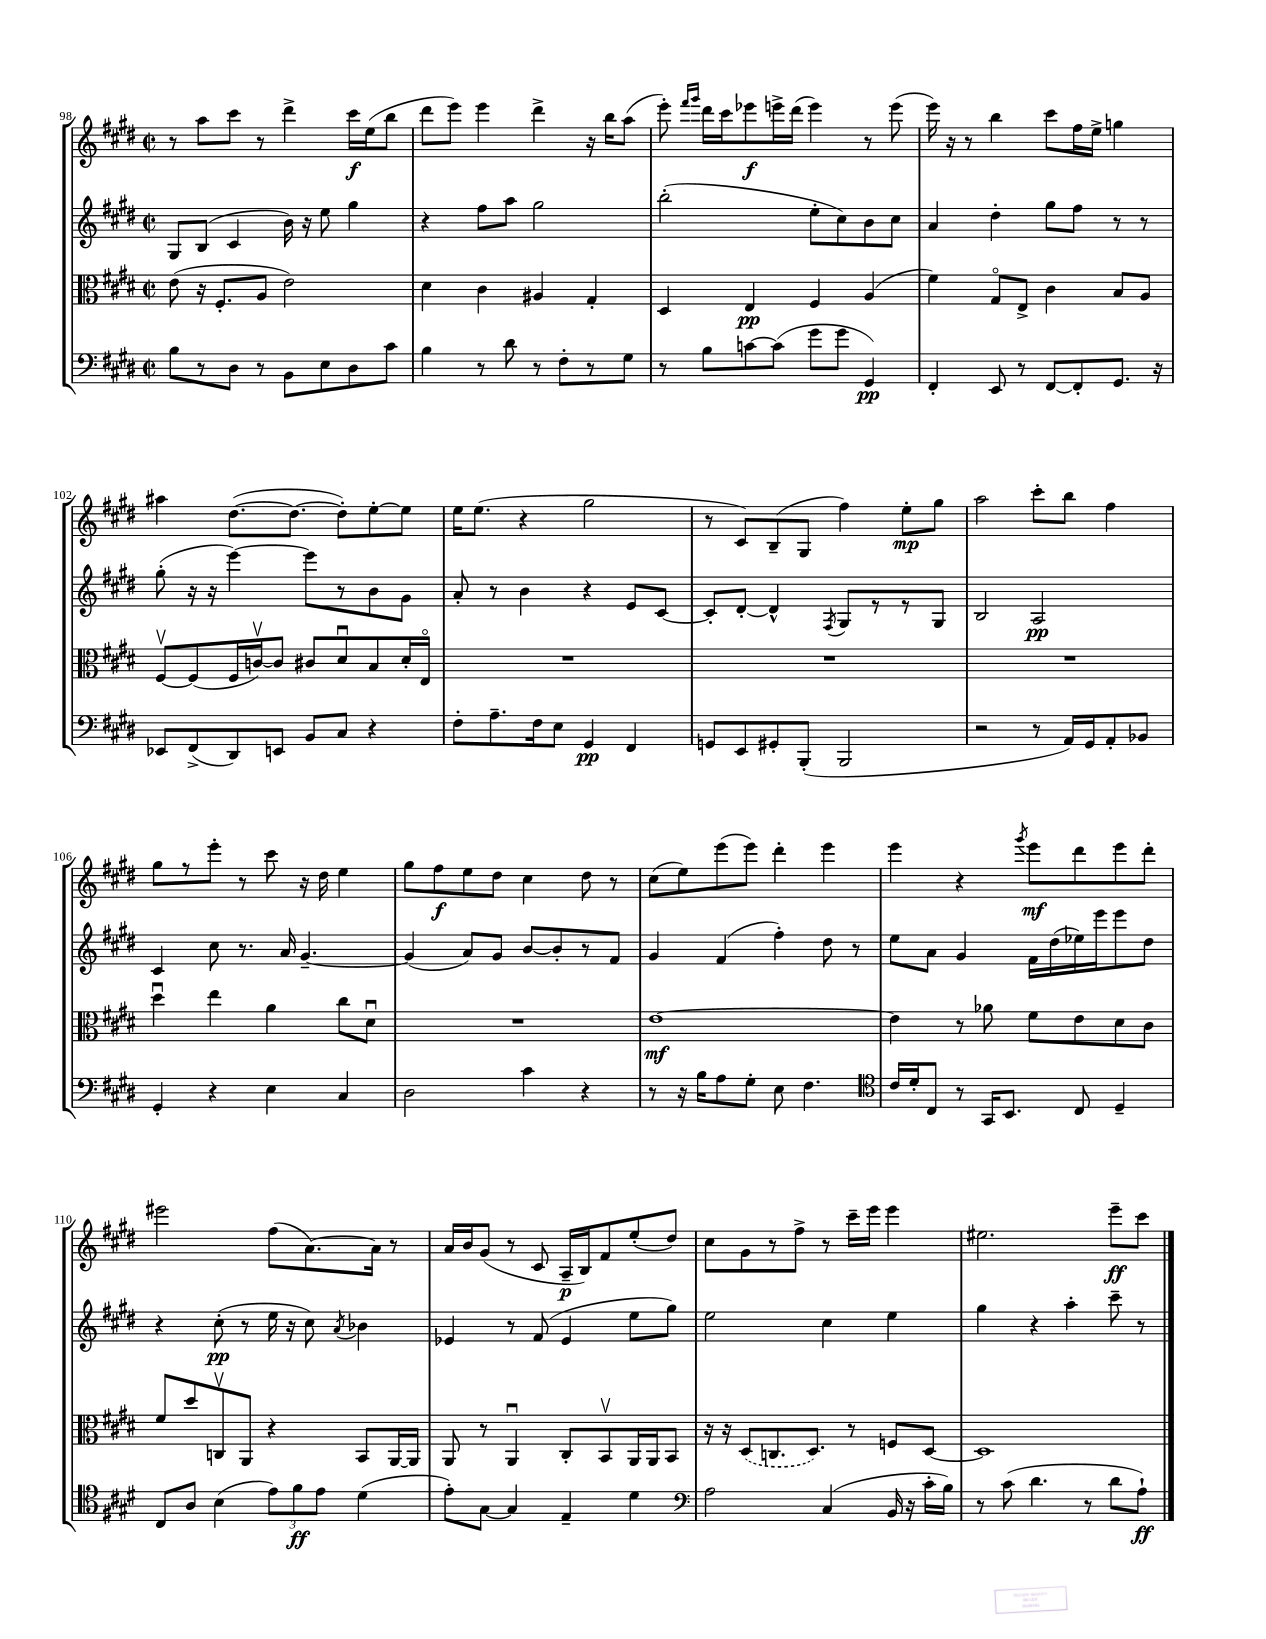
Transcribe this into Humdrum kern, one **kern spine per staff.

**kern	**dynam	**kern	**dynam	**kern	**dynam	**kern	**dynam
*part4	*part4	*part3	*part3	*part2	*part2	*part1	*part1
*staff4	*staff4	*staff3	*staff3	*staff2	*staff2	*staff1	*staff1
*clefF4	*	*clefC3	*	*clefG2	*	*clefG2	*
*k[f#c#g#d#]	*	*k[f#c#g#d#]	*	*k[f#c#g#d#]	*	*k[f#c#g#d#]	*
*M2/2	*	*M2/2	*	*M2/2	*	*M2/2	*
*met(c|)	*	*met(c|)	*	*met(c|)	*	*met(c|)	*
=98	=98	=98	=98	=98	=98	=98	=98
8B\L	.	(8e\	.	8G#/L	.	8r	.
8r	.	16r	.	(8B/J	.	8aa\L	.
.	.	8.F#'/L	.	.	.	.	.
8D#\J	.	.	.	4c#/	.	8ccc#\J	.
8r	.	8A/J	.	.	.	8r	.
8BB\L	.	2e\)	.	16b\)	.	4ddd#^\	.
.	.	.	.	16r	.	.	.
8E\	.	.	.	8ee\	.	.	.
8D#\	.	.	.	4gg#\	.	16ccc#\LL	f
.	.	.	.	.	.	(16ee\J	.
8c#\J	.	.	.	.	.	8bb\J	.
=99	=99	=99	=99	=99	=99	=99	=99
4B\	.	4d#\	.	4r	.	8ddd#\L	.
.	.	.	.	.	.	8eee\J)	.
8r	.	4c#\	.	8ff#\L	.	4eee\	.
8d#\	.	.	.	8aa\J	.	.	.
8r	.	4A#X/	.	2gg#\	.	4ddd#^\	.
8F#'\L	.	.	.	.	.	.	.
8r	.	4G#'/	.	.	.	16r	.
.	.	.	.	.	.	16bb\KL	.
8G#\J	.	.	.	.	.	(8aa\J	.
=100	=100	=100	=100	=100	=100	=100	=100
8r	.	4D#/	.	(2bb'\	.	8eee'\)	.
.	.	.	.	.	.	16qqfff#/LL	.
.	.	.	.	.	.	16qqggg#/JJ	.
8B\L	.	.	.	.	.	16ddd#\LL	.
.	.	.	.	.	.	16ccc#\J	.
[8cn\	.	4E/	pp	.	.	8eee-X\	f
(8c\J]	.	.	.	.	.	16eeen^\L	.
.	.	.	.	.	.	(16ddd#\JJ	.
8g#\L	.	4F#/	.	8ee'\L	.	4eee\)	.
8g#\J	.	.	.	8cc#\)	.	.	.
4GG#/)	pp	(4A/	.	8b\	.	8r	.
.	.	.	.	8cc#\J	.	(8eee\	.
=101	=101	=101	=101	=101	=101	=101	=101
4FF#'/	.	4f#\)	.	4a/	.	16eee\)	.
.	.	.	.	.	.	16r	.
.	.	.	.	.	.	8r	.
8EE/	.	8G#/L	.	4dd#'\	.	4bb\	.
8r	.	8E^/J	.	.	.	.	.
[8FF#/L	.	4c#\	.	8gg#\L	.	8ccc#\L	.
8FF#'/]	.	.	.	8ff#\J	.	16ff#\L	.
.	.	.	.	.	.	16ee^\JJ	.
8.GG#/J	.	8B/L	.	8r	.	4ggn\	.
.	.	8A/J	.	8r	.	.	.
16r	.	.	.	.	.	.	.
!!LO:LB:g=z
=102	=102	=102	=102	=102	=102	=102	=102
8EE-X/L	.	[8F#v/L	.	(8gg#'\	.	4aa#X\	.
(8FF#^/	.	(8F#/]	.	16r	.	.	.
.	.	.	.	16r	.	.	.
8DD#/)	.	16F#/L	.	[4eee\)	.	([8.dd#\L	.
.	.	[16cnv/J)	.	.	.	.	.
8EEn/J	.	8c/J]	.	.	.	.	.
.	.	.	.	.	.	8.dd#\J_	.
8BB/L	.	8c#X/L	.	8eee\L]	.	.	.
8C#/J	.	8d#u/	.	8r	.	8dd#'\L])	.
4r	.	8B/	.	8b\	.	[8ee'\	.
.	.	16d#'/L	.	8g#\J	.	8ee\J]	.
.	.	16E/JJ	.	.	.	.	.
=103	=103	=103	=103	=103	=103	=103	=103
8F#'\L	.	1r	.	8a'/	.	16ee\KL	.
.	.	.	.	.	.	(8.ee\J	.
8.A~\	.	.	.	8r	.	.	.
.	.	.	.	4b\	.	4r	.
16F#\k	.	.	.	.	.	.	.
8E\J	.	.	.	.	.	.	.
4GG#/	pp	.	.	4r	.	2gg#\	.
4FF#/	.	.	.	8e/L	.	.	.
.	.	.	.	[8c#/J	.	.	.
=104	=104	=104	=104	=104	=104	=104	=104
8GGn/L	.	1r	.	8c#'/L]	.	8r	.
8EE/	.	.	.	[8d#'/J	.	8c#/L)	.
8GG#X'/	.	.	.	4d#^^/]	.	(8B~/	.
(8BBB'/J	.	.	.	.	.	8G#/J	.
.	.	.	.	8qF#/	.	.	.
2BBB/	.	.	.	8G#/L	.	4ff#\)	.
.	.	.	.	8r	.	.	.
.	.	.	.	8r	.	8ee'\L	mp
.	.	.	.	8G#/J	.	8gg#\J	.
=105	=105	=105	=105	=105	=105	=105	=105
2r	.	1r	.	2B/	.	2aa\	.
8r	.	.	.	2A/	pp	8ccc#'\L	.
16AA/LL)	.	.	.	.	.	8bb\J	.
16GG#/J	.	.	.	.	.	.	.
8AA'/	.	.	.	.	.	4ff#\	.
8BB-X/J	.	.	.	.	.	.	.
!!LO:LB:g=z
=106	=106	=106	=106	=106	=106	=106	=106
4GG#'/	.	4dd#u\	.	4c#/	.	8gg#\L	.
.	.	.	.	.	.	8r	.
4r	.	4ee\	.	8cc#\	.	8eee'\J	.
.	.	.	.	8.r	.	8r	.
4E\	.	4a\	.	.	.	8ccc#\	.
.	.	.	.	16a/	.	.	.
.	.	.	.	[4.g#~/	.	16r	.
.	.	.	.	.	.	16dd#\	.
4C#/	.	8cc#\L	.	.	.	4ee\	.
.	.	8d#u\J	.	.	.	.	.
=107	=107	=107	=107	=107	=107	=107	=107
2D#\	.	1r	.	(4g#/]	.	8gg#\L	.
.	.	.	.	.	.	8ff#\	f
.	.	.	.	8a/L)	.	8ee\	.
.	.	.	.	8g#/J	.	8dd#\J	.
4c#\	.	.	.	[8b/L	.	4cc#\	.
.	.	.	.	8b'/]	.	.	.
4r	.	.	.	8r	.	8dd#\	.
.	.	.	.	8f#/J	.	8r	.
=108	=108	=108	=108	=108	=108	=108	=108
8r	.	[1e	mf	4g#/	.	(8cc#\L	.
16r	.	.	.	.	.	8ee\)	.
16B\KL	.	.	.	.	.	.	.
8A\	.	.	.	(4f#/	.	(8eee\	.
8G#'\J	.	.	.	.	.	8eee\J)	.
8E\	.	.	.	4ff#'\)	.	4ddd#'\	.
4.F#\	.	.	.	.	.	.	.
.	.	.	.	8dd#\	.	4eee\	.
.	.	.	.	8r	.	.	.
=109	=109	=109	=109	=109	=109	=109	=109
*clefC4	*	*	*	*	*	*	*
16c#/LL	.	4e\]	.	8ee\L	.	4eee\	.
16d#'/J	.	.	.	.	.	.	.
8C#/J	.	.	.	8a\J	.	.	.
8r	.	8r	.	4g#/	.	4r	.
16GG#/KL	.	8a-X\	.	.	.	.	.
8.BB/J	.	.	.	.	.	.	.
.	.	.	.	.	.	8qggg#/	.
.	.	8f#\L	.	16f#\LL	.	8eee\L	mf
.	.	.	.	(16dd#\	.	.	.
8C#/	.	8e\	.	16ee-X\)	.	8ddd#\	.
.	.	.	.	16eee\J	.	.	.
4D#~/	.	8d#\	.	8eee\	.	8eee\	.
.	.	8c#\J	.	8dd#\J	.	8ddd#'\J	.
!!LO:LB:g=z
=110	=110	=110	=110	=110	=110	=110	=110
8C#/L	.	8f#/L	.	4r	.	2eee#X\	.
8A/J	.	8dd#/	.	.	.	.	.
(4B\	.	8Cnv/	.	(8cc#'\	pp	.	.
.	.	8AA/J	.	8r	.	.	.
12e\L)	.	4r	.	16ee\	.	(8ff#\L	.
.	.	.	.	16r	.	.	.
12f#\	ff	.	.	.	.	.	.
.	.	.	.	8cc#\)	.	[8.a\)	.
12e\J	.	.	.	.	.	.	.
.	.	.	.	8qa/	.	.	.
(4d#\	.	8BB/L	.	4b-X\	.	.	.
.	.	.	.	.	.	16a\Jk]	.
.	.	[16AA/L	.	.	.	8r	.
.	.	16AA/JJ]	.	.	.	.	.
=111	=111	=111	=111	=111	=111	=111	=111
8e'\L)	.	8AA/	.	4e-X/	.	16a/LL	.
.	.	.	.	.	.	16b/J	.
[8G#\J	.	8r	.	.	.	(8g#/J	.
4G#/]	.	4AAu/	.	8r	.	8r	.
.	.	.	.	(8f#/	.	8c#/	.
4E~/	.	8C#'/L	.	4e-/	.	16A~/LL	p
.	.	.	.	.	.	16B/J)	.
.	.	8BBv/	.	.	.	8f#/	.
4d#\	.	16AA/L	.	8ee\L	.	(8ee'/	.
.	.	16AA/J	.	.	.	.	.
.	.	8BB/J	.	8gg#\J)	.	8dd#/J)	.
=112	=112	=112	=112	=112	=112	=112	=112
*clefF4	*	*	*	*	*	*	*
2A\	.	16r	.	2ee\	.	8cc#\L	.
.	.	16r	.	.	.	.	.
.	.	(8D#/L	.	.	.	8g#\	.
.	.	8.Cn/	.	.	.	8r	.
.	.	.	.	.	.	8ff#^\J	.
.	.	8.D#/J)	.	.	.	.	.
(4C#/	.	.	.	4cc#\	.	8r	.
.	.	8r	.	.	.	16ccc#~\LL	.
.	.	.	.	.	.	16eee\JJ	.
16BB/	.	8Fn/L	.	4ee\	.	4eee\	.
16r	.	.	.	.	.	.	.
16c#'\LL	.	[8D#/J	.	.	.	.	.
16B\JJ)	.	.	.	.	.	.	.
=113	=113	=113	=113	=113	=113	=113	=113
8r	.	1D#]	.	4gg#\	.	2.ee#X\	.
(8c#\	.	.	.	.	.	.	.
4.d#\	.	.	.	4r	.	.	.
.	.	.	.	4aa'\	.	.	.
8r	.	.	.	.	.	.	.
8d#\L	.	.	.	8ccc#~\	.	8eee~\L	ff
8A`\J)	ff	.	.	8r	.	8ccc#\J	.
==	==	==	==	==	==	==	==
*-	*-	*-	*-	*-	*-	*-	*-
